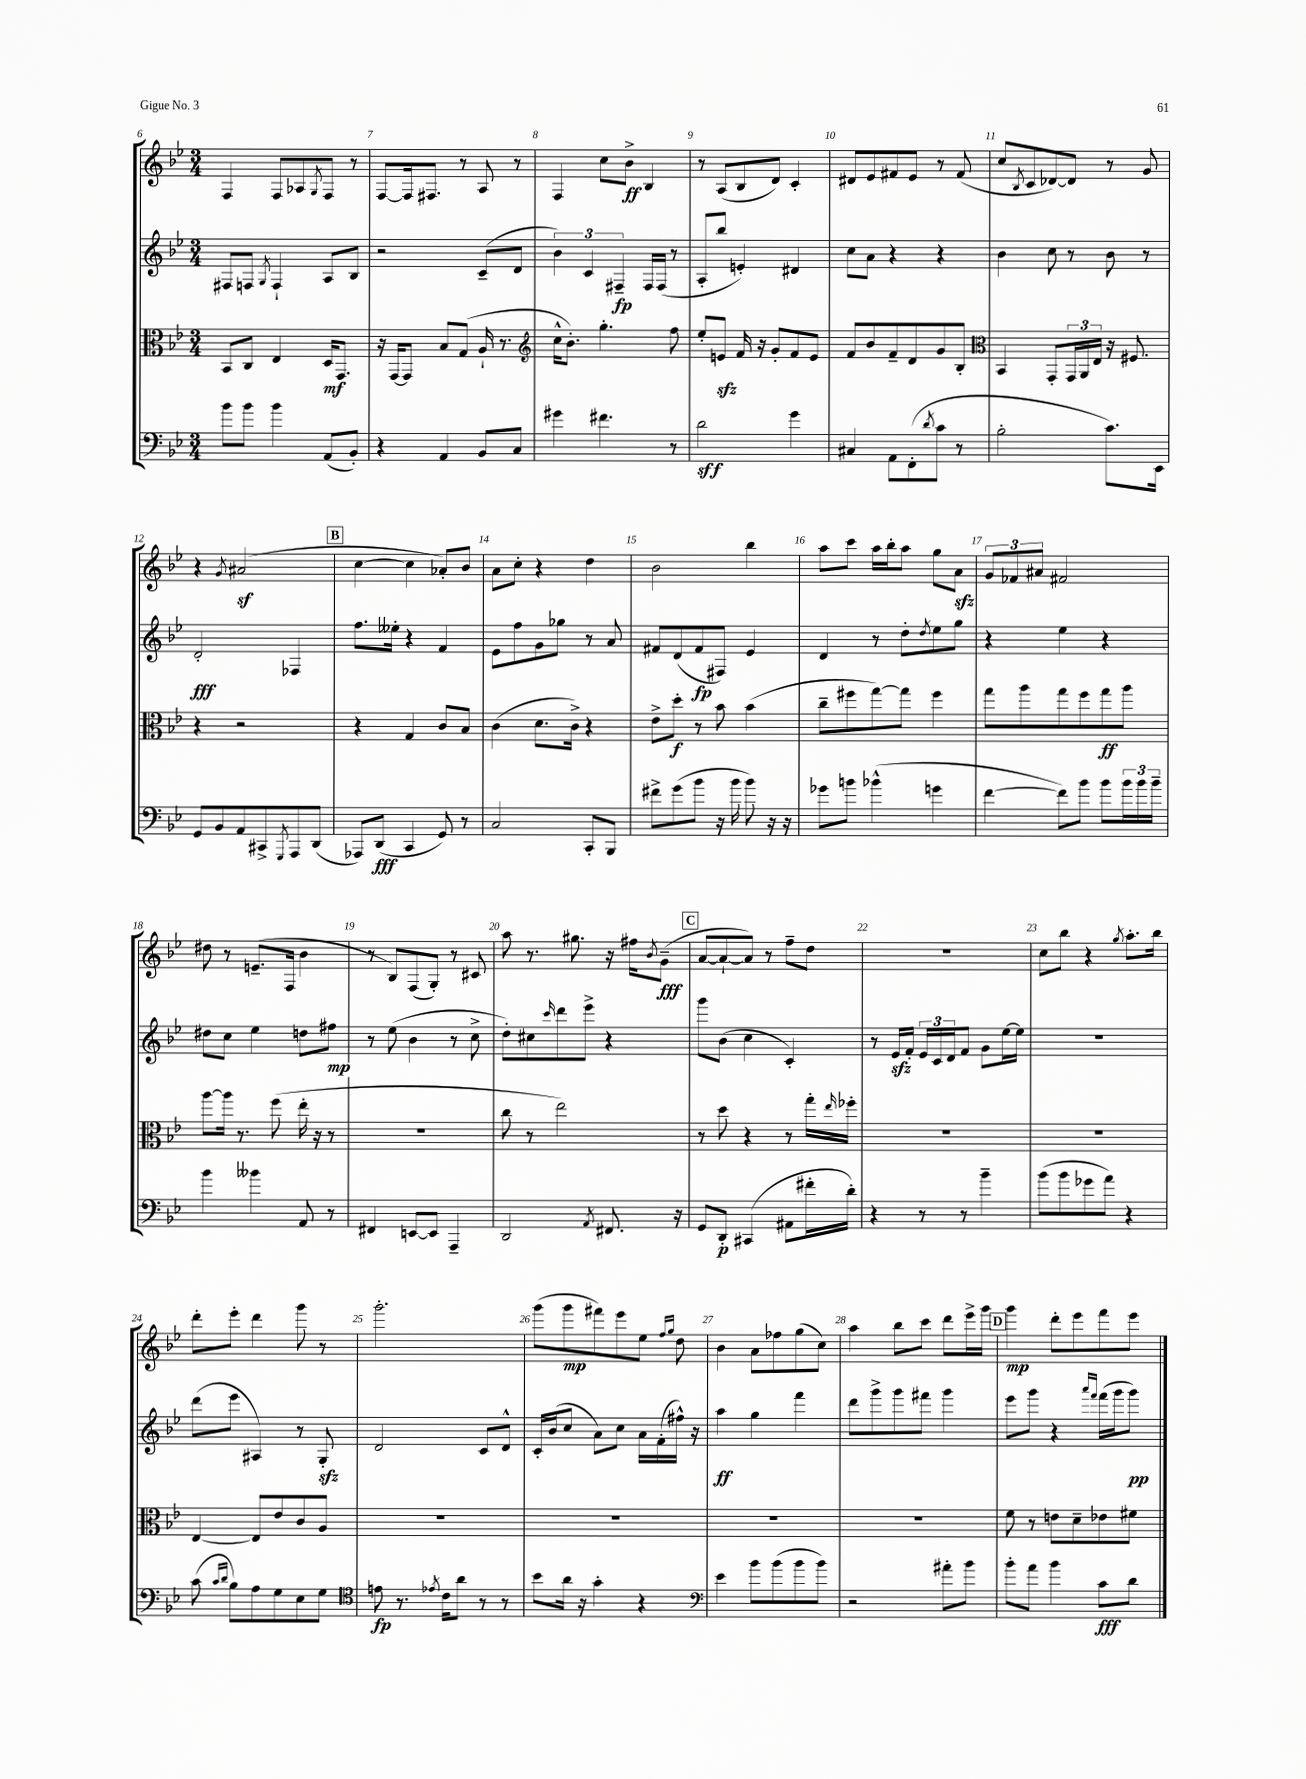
<<
\new StaffGroup <<
\new Staff = "s0" {
    \clef treble \key bes \major \numericTimeSignature \time 3/4
    f4 f8 aes8 \acciaccatura { g8 } f8 r8 |
    f8~ f16 fis8. r8 a8 r8 |
    f4 c''8 bes'8->\ff bes4 |
    r8 a8( bes8 d'8) c'4-. |
    dis'8 ees'8 fis'8 ees'8 r8 fis'8( |
    c''8 \acciaccatura { bes8 } c'8 des'8~) des'8 r8 g'8 |
    r4 \acciaccatura { g'8 } ais'2\sf( |
    \mark \markup { \box "B" } c''4~ c''4 aes'8-.) bes'8 |
    a'8 c''8-. r4 d''4 |
    bes'2 bes''4 |
    a''8 c'''8 a''16 bes''16-. a''8 g''8 a'8\sfz |
    \tuplet 3/2 { g'8 fes'8 ais'8 } fis'2 |
    dis''8 r8 e'8.--( f16 bes'4 |
    r8 bes8) f8( g8-.) r8 cis'8 |
    a''8 r8. gis''8. r16 fis''16 \acciaccatura { bes'8 } g'8--\fff( |
    \mark \markup { \box "C" } a'8~ a'8~-! a'8) r8 f''8-- d''8 |
    R2. |
    c''8 bes''8 r4 \acciaccatura { g''8 } a''8.-. bes''16 |
    d'''8-. ees'''8-. d'''4 g'''8 r8 |
    g'''2.-. |
    g'''8( g'''8\mp fis'''8) ees'''8 ees''8 \grace { f''16 g''16 } d''8 |
    bes'4 a'8 fes''8 g''8( c''8) |
    a''4 bes''8 c'''8 d'''8 ees'''16-> g'''16 |
    \mark \markup { \box "D" } g'''4\mp d'''8-. ees'''8 f'''8 ees'''8 \bar "|." |
}
\new Staff = "s1" {
    \clef treble \key bes \major \numericTimeSignature \time 3/4
    fis8 f8 \acciaccatura { g8 } f4-! a8 bes8 |
    r2 c'8--( d'8 |
    \tuplet 3/2 { bes'4) c'4 fis4--\fp } fis16 fis16( r8 |
    a8-. bes''8 e'4-.) dis'4 |
    c''8 a'8 r4 r4 |
    bes'4 c''8 r8 bes'8 r8 |
    d'2-.\fff fes4 |
    \mark \markup { \box "B" } f''8. eeses''16-. r4 f'4 |
    ees'8 f''8 g'8 ges''8 r8 a'8 |
    fis'8 d'8( fis'8\fp fis8) ees'4 |
    d'4 r8 d''8-. \acciaccatura { d''8 } ees''8 g''8 |
    r4 ees''4 r4 |
    dis''8 c''8 ees''4 d''8 fis''8\mp |
    r8 ees''8( bes'4 r8 c''8-> |
    d''8-.) cis''8 \grace { c'''16 } d'''8 ees'''8-> r4 |
    \mark \markup { \box "C" } g'''8 bes'8( c''4 c'4-.) |
    r8 ees'16\sfz f'16-. \tuplet 3/2 { ees'16 c'16 d'16 } f'8 g'8 ees''16~ ees''16 |
    R2. |
    d'''8( ees'''8 ais4) r8 g8-.\sfz |
    d'2 c'8 d'8-^ |
    c'16-. bes'16( c''8 a'8) c''8 a'16 f'16-.( fis''16-^) r16 |
    a''4\ff g''4 f'''4 |
    d'''8 g'''8-> g'''8 fis'''8 g'''4 |
    \mark \markup { \box "D" } ees'''8 g'''8 r4 \grace { a'''16 f'''16 } f'''16( g'''16 g'''8\pp) \bar "|." |
}
\new Staff = "s2" {
    \clef alto \key bes \major \numericTimeSignature \time 3/4
    bes,8 c8 ees4 d16\mf g,8. |
    r16 g,16~ g,8 bes8 g8( a16-! r8. |
    \clef treble c''16-^ bes'8.-.) g''4.-. f''8 |
    ees''8-. e'8\sfz f'16 r16 g'8-. f'8 e'8 |
    f'8 bes'8 f'8-- d'8 g'8 bes8-. |
    \clef alto bes,4 g,8-. \tuplet 3/2 { g,16 a,16 ees16 } r16 fis8. |
    r4 r2 |
    \mark \markup { \box "B" } r4 g4 c'8 bes8 |
    c'4( d'8. c'16->) r4 |
    ees'8-> d''8-.\f r8 bes'8 bes'4( |
    c''8-- fis''8 g''8~) g''8 fis''4 |
    g''8 a''8 g''8 f''8 g''8\ff a''8 |
    a''8~ a''16 r8. f''8( ees''16-. r16 r8 |
    R2. |
    c''8 r8 ees''2) |
    \mark \markup { \box "C" } r8 d''8 r4 r8 g''16-. \grace { ees''16 } fes''16-. |
    R2. |
    R2. |
    ees4~ ees8 ees'8 c'8 a8 |
    R2. |
    R2. |
    R2. |
    R2. |
    \mark \markup { \box "D" } f'8 r8 e'8 d'8-- ees'8 fis'8 \bar "|." |
}
\new Staff = "s3" {
    \clef bass \key bes \major \numericTimeSignature \time 3/4
    bes'8 bes'8 bes'4 a,8( bes,8-.) |
    r4 a,4 bes,8 c8 |
    gis'4 fis'4. r8 |
    d'2\sff g'4 |
    cis4 a,8 f,8-.( \acciaccatura { d'8 } c'8 r8 |
    bes2-. c'8.) ees,16 |
    g,8 bes,8 a,8 cis,8-> \acciaccatura { g,,8 } a,,8 d,8( |
    \mark \markup { \box "B" } aes,,8) d,8\fff( c,4 g,8) r8 |
    c2 c,8-. bes,,8 |
    fis'8-> g'8( bes'8 r16 bes'16 bes'8) r16 r16 |
    ges'8 b'8 bes'4-^( g'4 |
    f'4~ f'8) bes'8 bes'8 \tuplet 3/2 { bes'16 bes'16 bes'16-- } |
    bes'4 beses'4 a,8 r8 |
    fis,4 e,8~ e,8 a,,4-- |
    d,2 \acciaccatura { a,8 } fis,8. r16 |
    \mark \markup { \box "C" } g,8 d,8-.\p cis,4( ais,8 fis'16-. d'16-.) |
    r4 r8 r8 bes'4-- |
    bes'8( bes'8 ges'8 a'8) r4 |
    c'8( \grace { c'16 d'16 } bes8) a8 g8 ees8 g8 |
    \clef tenor e'8\fp r8. \acciaccatura { ees'8 } c'16 a'8 r8 r8 |
    bes'8 a'16 r16 g'4-. r4 |
    \clef bass ees'4 bes'8 bes'8( bes'8 bes'8) |
    r2 ais'8-. bes'8 |
    \mark \markup { \box "D" } bes'8-. a'8 bes'4 c'8\fff d'8 \bar "|." |
}
>>
>>
\layout { \context { \Score currentBarNumber = #6 \override BarNumber.break-visibility = ##(#f #t #t) barNumberVisibility = #all-bar-numbers-visible } }
